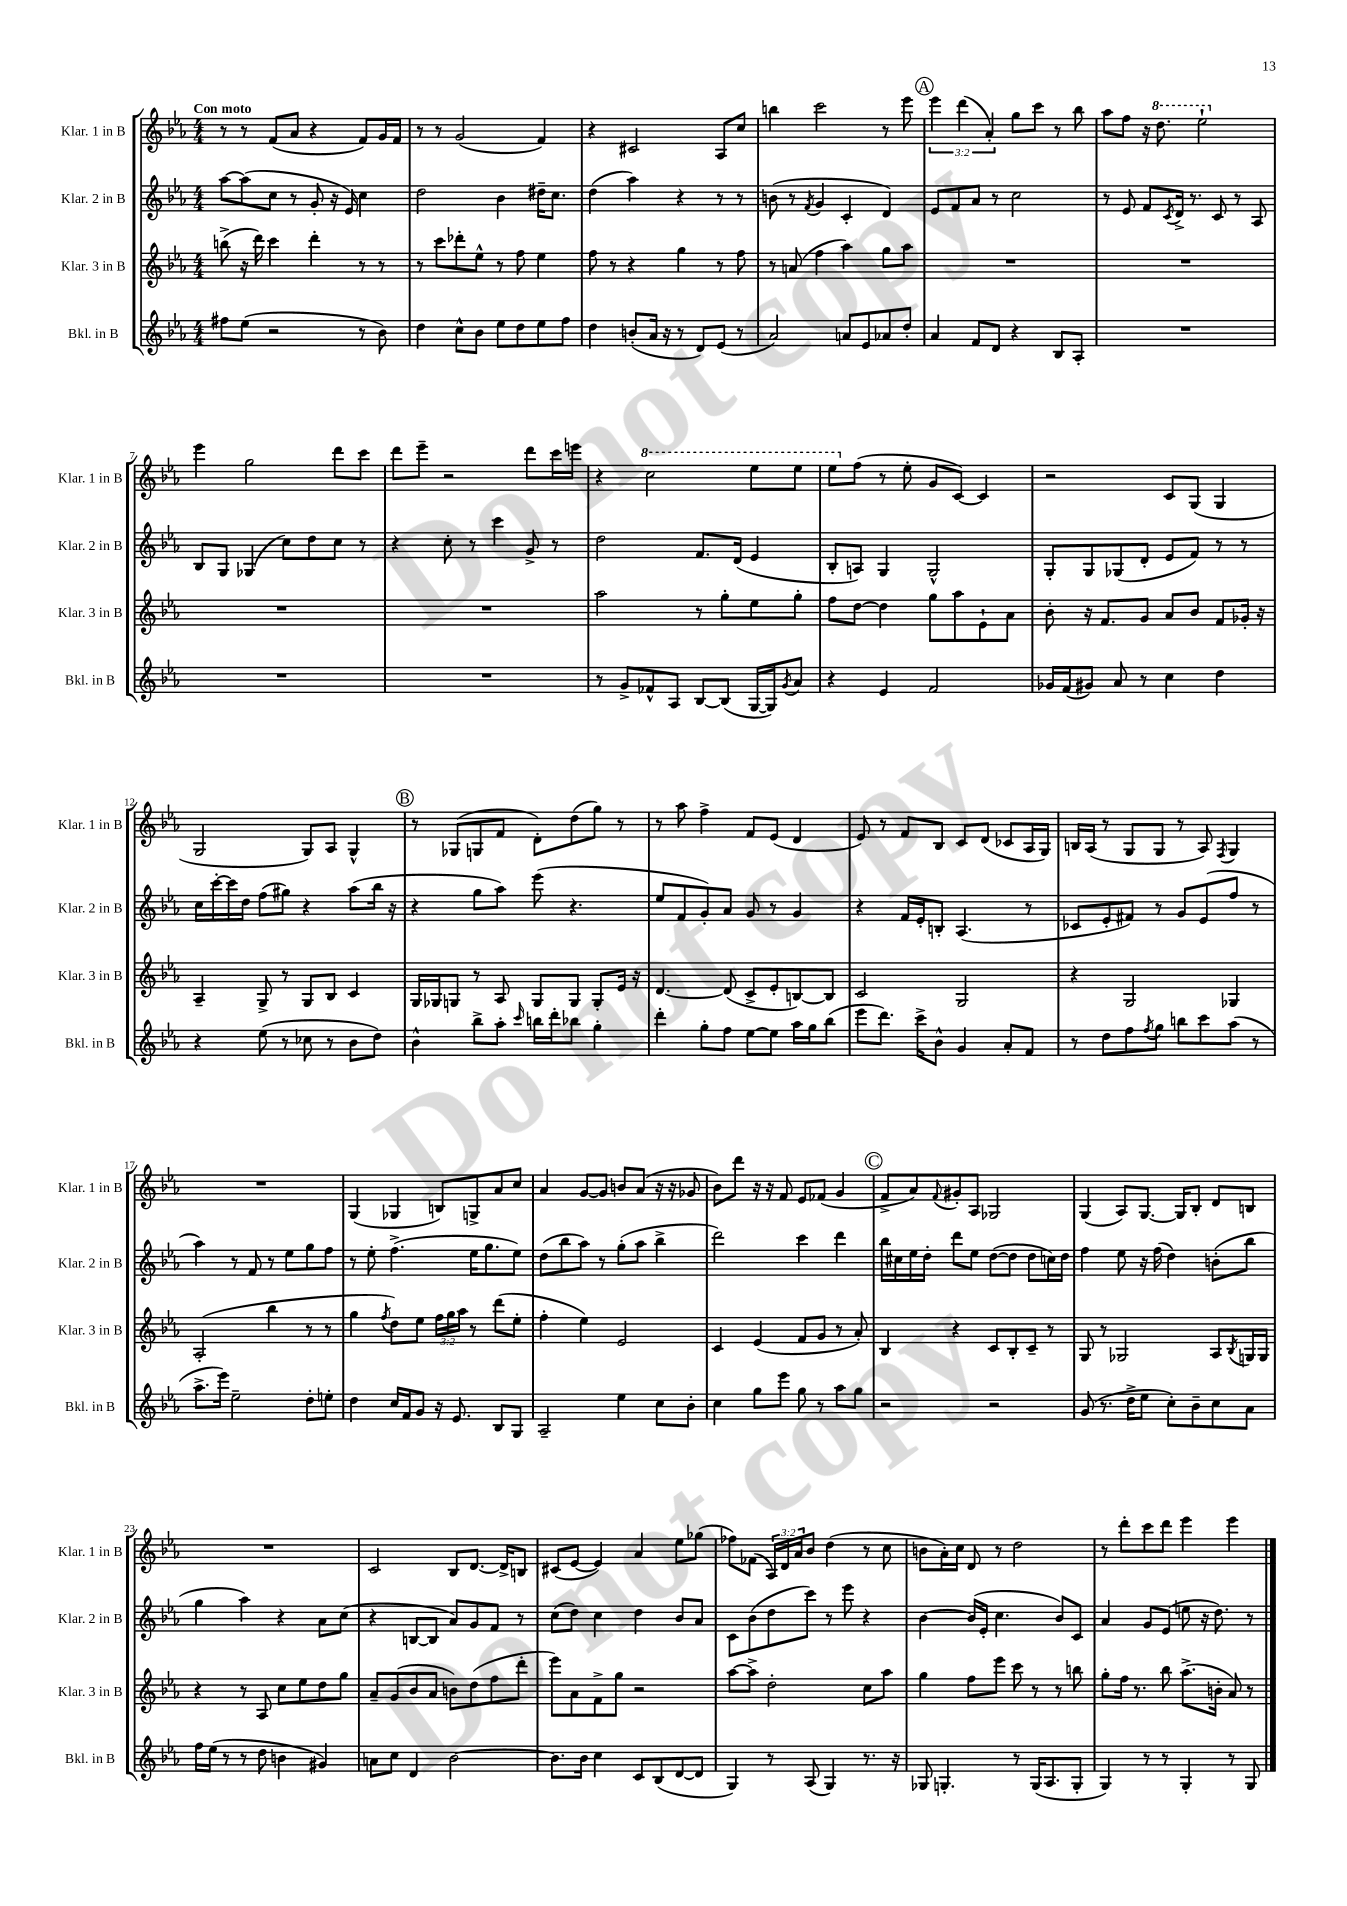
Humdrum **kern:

**kern	**kern	**kern	**kern
*part4	*part3	*part2	*part1
*staff4	*staff3	*staff2	*staff1
*I"Bkl. in B	*I"Klar. 3 in B	*I"Klar. 2 in B	*I"Klar. 1 in B
*I'Bkl. in B	*I'Klar. 3 in B	*I'Klar. 2 in B	*I'Klar. 1 in B
*clefG2	*clefG2	*clefG2	*clefG2
*k[b-e-a-]	*k[b-e-a-]	*k[b-e-a-]	*k[b-e-a-]
*M4/4	*M4/4	*M4/4	*M4/4
=1	=1	=1	=1
!	!	!	!LO:TX:a:B:t=Con moto
8ff#X\L	(8bbn^\	[8aa-\L	8r
(8ee-\J	16r	(8aa-\]	8r
.	16ddd\)	.	.
2r	4ccc\	8cc\J	(8f/L
.	.	8r	8a-/J
.	4ddd'\	8g'/	4r
.	.	16r	.
.	.	16e-/)	.
8r	8r	4cc\	8f/L)
8b-\)	8r	.	16g/L
.	.	.	16f/JJ
=2	=2	=2	=2
4dd\	8r	2dd\	8r
.	8ccc\L	.	8r
8cc^^\L	8ddd-X'\	.	(2g/
8b-\J	8ee-^^\J	.	.
8ee-\L	8r	4b-\	.
8dd\	8ff\	.	.
8ee-\	4ee-\	16dd#X~\KL	4f/)
.	.	8.cc\J	.
8ff\J	.	.	.
=3	=3	=3	=3
4dd\	8ff\	(4dd\	4r
.	8r	.	.
(8bn'/L	4r	4aa-\)	2c#X/
16a-/Jk	.	.	.
16r	.	.	.
8r	4gg\	4r	.
8d/L)	.	.	.
(8e-/J	8r	8r	8A-/L
8r	8ff\	8r	8cc/J
=4	=4	=4	=4
2a-/)	8r	(8bn\	4bbn\
.	(8an/	8r	.
.	.	8qf/	.
.	4ff\	4g/	2ccc\
8an/L	4aa-\)	4c'/	.
8e-/	.	.	.
8a-X/	8gg\L	4d/)	8r
8dd'/J	8aa-\J	.	8eee-\
!!LO:REH:place=s1:t=A
=5	=5	=5	=5
4a-/	1r	8e-/L	6eee-\
.	.	8f/	.
.	.	.	(6ddd\
8f/L	.	8a-/J	.
.	.	.	6a-'/)
8d/J	.	8r	.
4r	.	2cc\	8gg\L
.	.	.	8ccc\J
8B-/L	.	.	8r
8A-'/J	.	.	8bb-\
=6	=6	=6	=6
1r	1r	8r	8aa-\L
.	.	8e-/	8ff\J
.	.	8f/L	16r
*	*	*	*8va
.	.	.	8.ddd\
.	.	8qc/	.
.	.	16d^/Jk	.
.	.	8.r	.
.	.	.	2eee-`\
.	.	8c/	.
.	.	8r	.
.	.	8A-/	.
!!LO:LB:g=z
=7	=7	=7	=7
*	*	*	*X8va
1r	1r	8B-/L	4eee-\
.	.	8G/J	.
.	.	(4G-X/	2gg\
.	.	8cc\L)	.
.	.	8dd\	.
.	.	8cc\J	8ddd\L
.	.	8r	8ccc\J
=8	=8	=8	=8
1r	1r	4r	8ddd\L
.	.	.	8eee-~\J
.	.	8cc'\	2r
.	.	8r	.
.	.	4ccc\	.
.	.	8g^/	8ddd\L
.	.	8r	16ccc\L
.	.	.	16eeen\JJ
=9	=9	=9	=9
8r	2aa-\	2dd\	4r
8g^/L	.	.	.
*	*	*	*8va
8f-X^^/	.	.	2ccc\
8A-/J	.	.	.
[8B-/L	8r	8.f/L	.
(8B-/J]	8gg'\L	.	.
.	.	(16d/Jk	.
[16G/LL	8ee-\	4e-/	8eee-\L
16G/J])	.	.	.
8qg/	.	.	.
8a-/J	8gg'\J	.	8eee-\J
=10	=10	=10	=10
4r	8ff\L	8B-'/L	8eee-\L
*	*	*	*X8va
.	[8dd\J	8An/J)	(8ff\J
4e-/	4dd\]	4G/	8r
.	.	.	8ee-'\
2f/	8gg\L	2G^^/	8g/L
.	8aa-\	.	[8c/J)
.	8e-`\	.	4c/]
.	8a-\J	.	.
=11	=11	=11	=11
16g-X/LL	8b-'\	8G'/L	2r
(16f/J	.	.	.
8g#X/J)	16r	8G/	.
.	8.f/L	.	.
8a-/	.	(8G-X/	.
8r	8g/J	8d'/J	.
4cc\	8a-/L	8e-/L	8c/L
.	8b-/J	8f/J)	(8G/J
4dd\	8f/L	8r	4G/
.	16g-X'/Jk	8r	.
.	16r	.	.
!!LO:LB:g=z
=12	=12	=12	=12
4r	4A-~/	16cc\LL	2G/
.	.	[16ccc'\	.
.	.	16ccc\]	.
.	.	16dd\JJ	.
(8ee-\	8G^/	(8ff\L	.
8r	8r	8gg#X\J)	.
8cc-X\	8G/L	4r	8G/L)
8r	8B-/J	.	8A-/J
8b-\L	4c/	(8aa-\L	4G^^/
8dd\J)	.	16bb-\Jk	.
.	.	16r	.
!!LO:REH:place=s1:t=B
=13	=13	=13	=13
4b-^^\	16G/LL	4r	8r
.	16G-X/J	.	.
.	8Gn/J	.	(8G-X/L
8bb-^\L	8r	8gg\L	8Gn/
8aa-'\J	8A-/	8aa-\J)	8f/J
16qqccc/	.	.	.
16bbn\LL	8G/L	(8eee-\	8d'\L)
16ddd'\J	.	.	.
8bb-X\J	8G/J	4.r	(8dd\
4gg'\	8G'/L	.	8gg\J)
.	16e-/Jk	.	8r
.	16r	.	.
=14	=14	=14	=14
4ddd'\	[4.d/	8ee-/L	8r
.	.	8f/	8aa-\
8gg'\L	.	8g'/)	4ff^\
8ff\J	(8d/]	8a-/J	.
[8ee-\L	8c^/L	8g/	8f/L
8ee-\J]	8e-'/	8r	(8e-/J
16aa-\LL	[8Bn/)	4g/	4d/
16gg\J	.	.	.
(8bb-\J	8B/J]	.	.
=15	=15	=15	=15
8eee-\L	2c/	4r	8e-/)
8.ddd\J)	.	.	8r
.	.	16f/LL	8f/L
16ccc^\KL	.	16e-'/J	.
8b-^^\J	.	8Bn'/J	8B-/J
4g/	2G/	(4.A-/	8c/L
.	.	.	(8d/J
8a-'/L	.	.	8c-X/L
8f/J	.	8r	16A-/L
.	.	.	16G/JJ)
=16	=16	=16	=16
8r	4r	8c-X/L	16Bn/LL
.	.	.	(16A-/JJ
8dd\L	.	8e-'/	8r
8ff\	2G/	8f#X/J)	8G/L
8qff/	.	.	.
8gg\J	.	8r	8G/J
8bbn\L	.	8g/L	8r
8ccc\	.	(8e-/	8A-/)
.	.	.	8qF/
(8aa-\J	4G-X/	8ff/J	4G/
8r	.	8r	.
!!LO:LB:g=z
=17	=17	=17	=17
8.aa-^\L	(2A-'/	4aa-\)	1r
16eee-\Jk)	.	.	.
2ee-~\	.	8r	.
.	.	8f/	.
.	4bb-\	8r	.
.	.	8ee-\L	.
8dd'\L	8r	8gg\	.
8een'\J	8r	8ff\J	.
=18	=18	=18	=18
4dd\	4gg\	8r	(4G/
.	.	8ee-'\	.
.	8qff/	.	.
16cc/LL	8dd\L)	(4.ff^\	4G-X/
16f/J	.	.	.
8g/J	8ee-\J	.	.
16r	24ff\LL	.	8Bn/L)
.	24gg\	.	.
8.e-/	.	.	.
.	24aa-\JJ	.	.
.	8r	16ee-\KL	8Gn^/
.	.	8.gg\	.
8B-/L	(8ddd\L	.	8a-/
8G/J	8ee-'\J	8ee-\J)	8cc/J
=19	=19	=19	=19
2A-~/	4ff'\	(8dd\L	4a-/
.	.	8bb-\	.
.	4ee-\)	8aa-\J)	[8g/L
.	.	8r	8g/J]
4ee-\	2e-/	(8gg'\L	8bn/L
.	.	8aa-\J	(8a-/J
8cc\L	.	4bb-^\	16r
.	.	.	16r
8b-'\J	.	.	8g-X/
=20	=20	=20	=20
4cc\	4c/	2ddd\)	8b-\L)
.	.	.	8ddd\J
8gg\L	(4e-/	.	16r
.	.	.	16r
8eee-\J	.	.	8f/
8gg\	8f/L	4ccc\	8e-/L
8r	8g/J	.	(8f-X/J
8aa-\L	8r	4ddd\	4g/
8gg\J	8a-'/)	.	.
!!LO:REH:place=s1:t=C
=21	=21	=21	=21
2r	4B-/	16bb-\LL	8f^/L
.	.	16cc#X\	.
.	.	16ee-\	8a-/)
.	.	16dd'\JJ	.
.	.	.	8qqf/
.	4r	8ddd\L	8g#X'/
.	.	8ee-\J	8A-/J
2r	8c/L	([8dd\L	2G-X/
.	8B-'/	8dd\J]	.
.	8c~/J	8dd\L	.
.	8r	16ccn\L)	.
.	.	16dd\JJ	.
=22	=22	=22	=22
(8g/	8G/	4ff\	(4G/
8.r	8r	.	.
.	2G-X/	8ee-\	8A-/L)
16dd^\KL	.	.	.
8ee-\J	.	16r	[8.G/J
.	.	(16ff\	.
8cc'\L)	.	4dd\)	.
.	.	.	16G/KL]
8b-~\	.	.	8B-'/J
8cc\	8A-/L	(8bn'\L	8d/L
.	8qB-/	.	.
8a-\J	16Gn/L	8bb-\J	8Bn/J
.	16G/JJ	.	.
!!LO:LB:g=z
=23	=23	=23	=23
16ff\LL	4r	4gg\	1r
(16ee-\JJ	.	.	.
8r	.	.	.
8r	8r	4aa-\)	.
8dd\	8A-/	.	.
4bn\	8cc\L	4r	.
.	8ee-\	.	.
4g#X/)	8dd\	8a-\L	.
.	8gg\J	(8cc\J	.
=24	=24	=24	=24
8an\L	8a-~/L	4r	2c/
8cc\J	(8g/	.	.
4d/	8b-/	[8Bn/L	.
.	8a-/J	8B/J]	.
[2b-\	8bn\L)	8a-/L)	8B-/L
.	(8dd\	8g/	[8.d/J
.	8ff\	8f/J	.
.	.	.	16d^/KL]
.	8ddd'\J	8r	8Bn/J
=25	=25	=25	=25
8.b-\L]	8eee-\L)	(8cc\L	(8c#X/L
.	8a-\	8dd\J)	[8e-/J
16b-\Jk	.	.	.
4cc\	8f^\	4cc\	4e-/])
.	8gg\J	.	.
8c/L	2r	4dd\	4a-/
(8B-/	.	.	.
[8d/	.	8b-/L	8ee-\L
8d/J]	.	8a-/J	(8gg-X\J
=26	=26	=26	=26
4G/)	[8aa-\L	8c\L	8ff-X\L)
.	8aa-^\J]	(8b-\	(8f-X\J
8r	2dd'\	8dd\	24A-/LL)
.	.	.	24d/
.	.	.	24a-/J
(8A-/	.	8ccc\J)	8b-/J
4G/)	.	8r	(4dd\
.	.	8eee-\	.
8.r	8cc\L	4r	8r
.	8aa-\J	.	8cc\
16r	.	.	.
=27	=27	=27	=27
8G-X/	4gg\	[4b-\	8bn\L
4.Gn'/	.	.	16a-'\L)
.	.	.	16cc\JJ
.	8ff\L	(16b-/LL]	8d/
.	.	16e-'/JJ	.
.	8eee-\J	4.cc\	8r
8r	8ccc\	.	2dd\
(16G/KL	8r	.	.
8.A-/	.	.	.
.	8r	8b-/L)	.
8G'/J	8bbn\	8c/J	.
=28	=28	=28	=28
4G/)	8gg'\L	4a-/	8r
.	16ff\Jk	.	8ddd'\L
.	8.r	.	.
8r	.	8g/L	8ccc\
8r	8bb-\	(8e-/J	8ddd\J
4G'/	(8.aa-^\L	8een\	4eee-\
.	.	16r	.
.	16bn'\Jk	8.dd\)	.
8r	8a-/)	.	4eee-\
8G/	8r	8r	.
==	==	==	==
*-	*-	*-	*-
